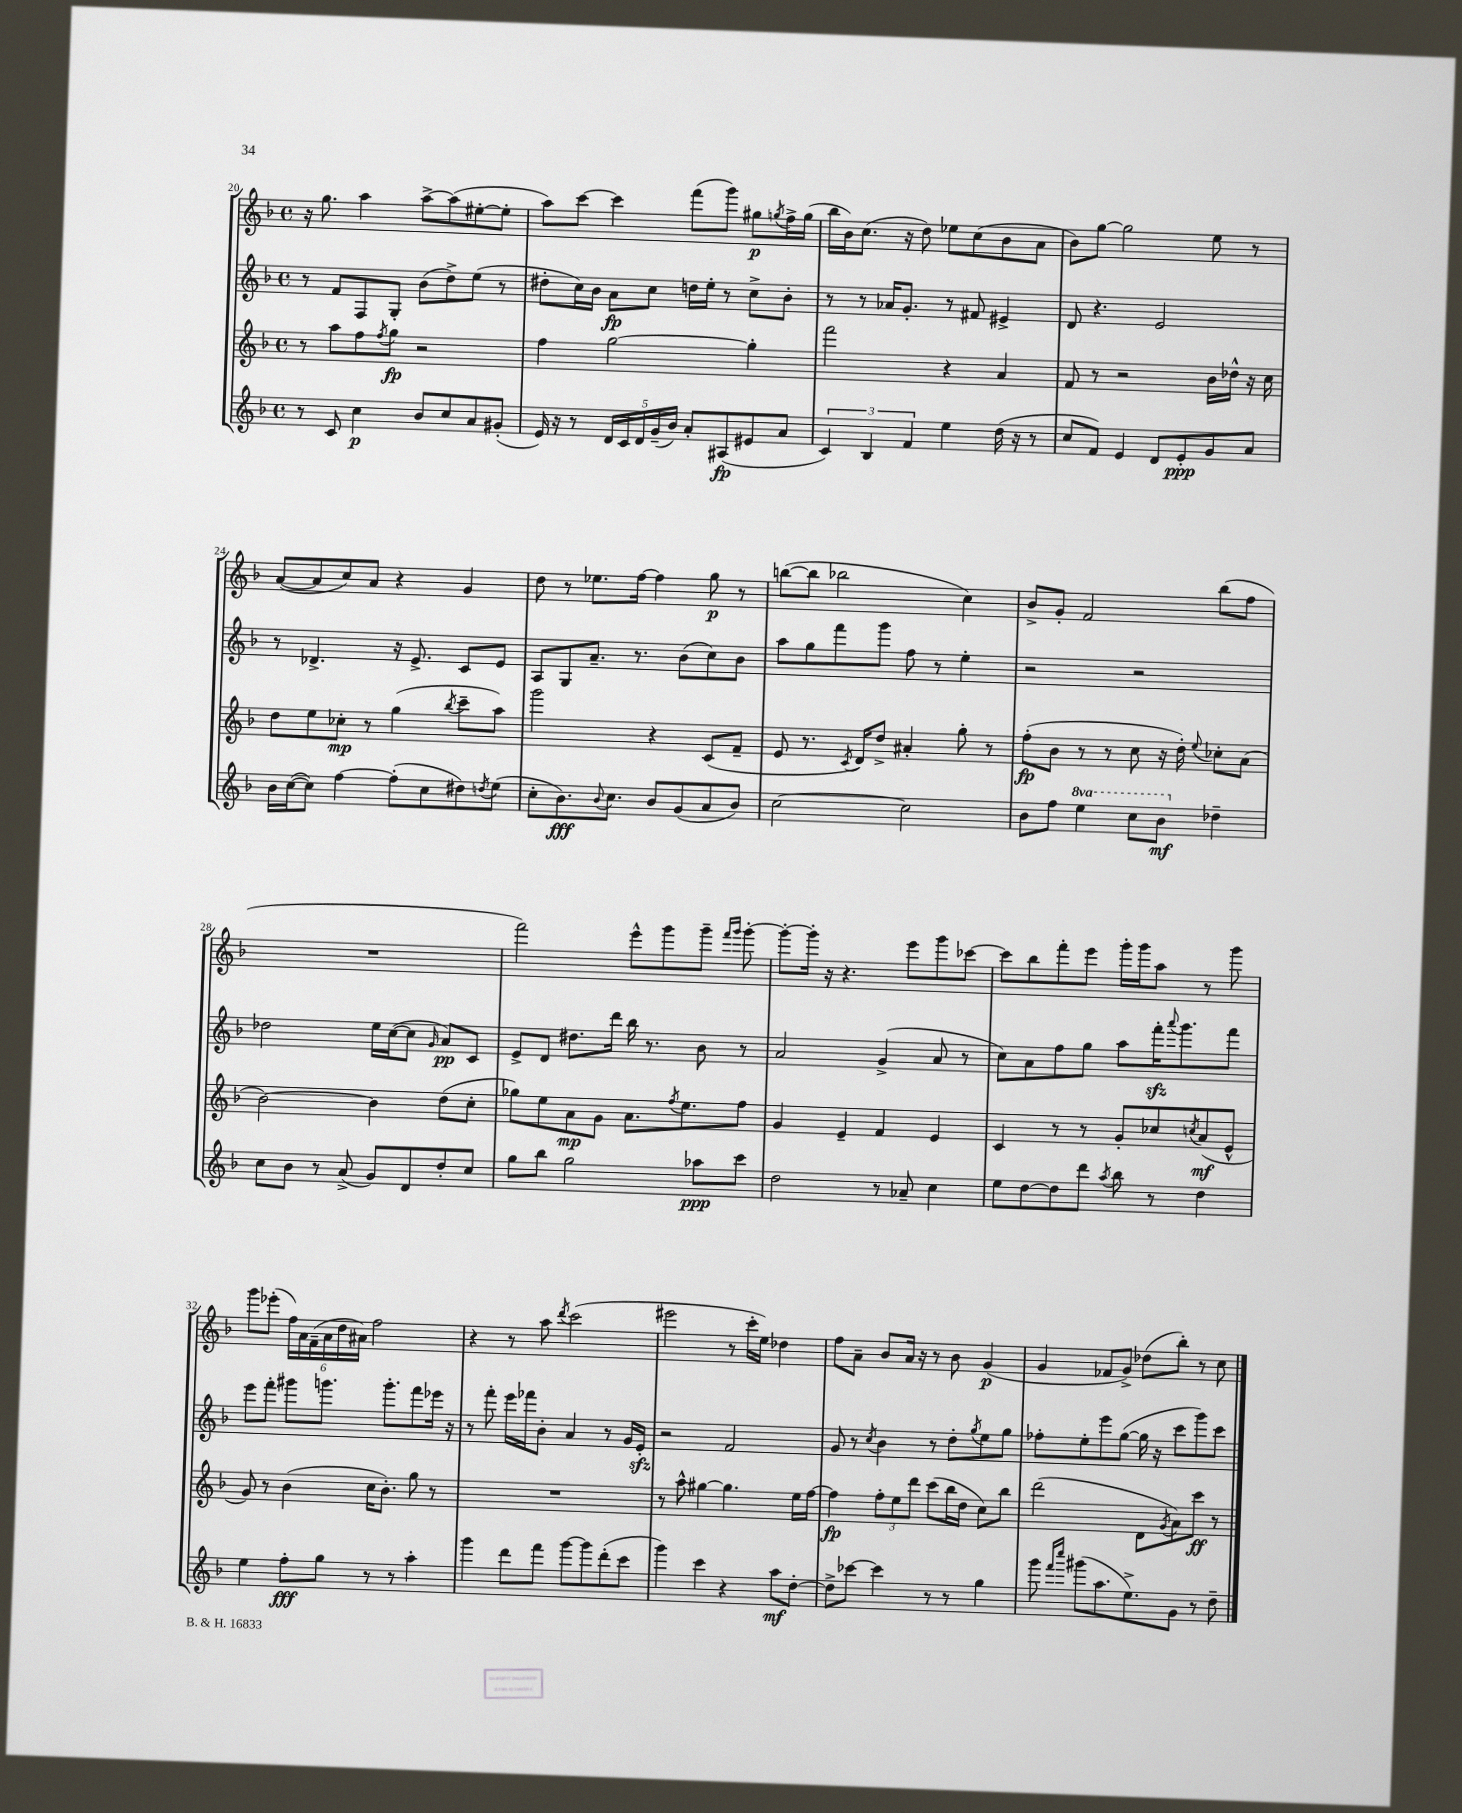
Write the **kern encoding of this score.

**kern	**dynam	**kern	**dynam	**kern	**dynam	**kern	**dynam
*part4	*part4	*part3	*part3	*part2	*part2	*part1	*part1
*staff4	*staff4	*staff3	*staff3	*staff2	*staff2	*staff1	*staff1
*clefG2	*	*clefG2	*	*clefG2	*	*clefG2	*
*k[b-]	*	*k[b-]	*	*k[b-]	*	*k[b-]	*
*M4/4	*	*M4/4	*	*M4/4	*	*M4/4	*
*met(c)	*	*met(c)	*	*met(c)	*	*met(c)	*
=20	=20	=20	=20	=20	=20	=20	=20
8r	.	8r	.	8r	.	16r	.
.	.	.	.	.	.	8.gg\	.
8c/	.	8aa\L	.	8f/L	.	.	.
4cc\	p	8ff\	.	8F/	.	4aa\	.
.	.	8qff/	.	.	.	.	.
.	.	8gg\J	fp	8G'/J	.	.	.
8b-/L	.	2r	.	(8b-\L	.	[8aa^\L	.
8cc/	.	.	.	8dd^\)	.	(8aa\]	.
8a/	.	.	.	(8ee\J	.	[8ee#X'\	.
(8g#X'/J	.	.	.	8r	.	8ee#'\J]	.
=21	=21	=21	=21	=21	=21	=21	=21
16e/)	.	4ff\	.	8dd#X'\L	.	8aa\L)	.
16r	.	.	.	.	.	.	.
8r	.	.	.	16cc\L)	.	[8ccc\J	.
.	.	.	.	16b-\JJ	.	.	.
20d/LL	.	[2gg\	.	8a\L	fp	4ccc\]	.
20c/	.	.	.	.	.	.	.
20d/	.	.	.	.	.	.	.
.	.	.	.	8cc\J	.	.	.
(20g~/	.	.	.	.	.	.	.
20b-/JJ)	.	.	.	.	.	.	.
8a'/L	.	.	.	16ddn\LL	.	(8fff\L	.
.	.	.	.	16ee'\JJ	.	.	.
(8A#X/	fp	.	.	8r	.	8ggg\J)	.
8e#X/	.	4gg'\]	.	8cc^\L	.	8gg#X\L	p
.	.	.	.	.	.	8qggn/	.
8a/J	.	.	.	8b-'\J	.	16ff^\L	.
.	.	.	.	.	.	(16gg\JJ	.
=22	=22	=22	=22	=22	=22	=22	=22
6c/)	.	2fff\	.	8r	.	16bb-\LL	.
.	.	.	.	.	.	16b-\J)	.
.	.	.	.	8r	.	(8.cc\J	.
6B-/	.	.	.	.	.	.	.
.	.	.	.	16a-X/KL	.	.	.
.	.	.	.	8.g'/J	.	16r	.
6f/	.	.	.	.	.	.	.
.	.	.	.	.	.	8dd\)	.
4ee\	.	4r	.	8r	.	8ee-X\L	.
.	.	.	.	8f#X/	.	(8cc\	.
(16dd\	.	4a/	.	4e#X^/	.	8b-\	.
16r	.	.	.	.	.	.	.
8r	.	.	.	.	.	8a\J	.
=23	=23	=23	=23	=23	=23	=23	=23
8cc/L	.	8f/	.	8d/	.	8b-\L)	.
8f/J)	.	8r	.	4.r	.	[8gg\J	.
4e/	.	2r	.	.	.	2gg\]	.
8d/L	.	.	.	2e/	.	.	.
8e'/	ppp	.	.	.	.	.	.
8g/	.	16b-\LL	.	.	.	8ee\	.
.	.	16dd-X^^\JJ	.	.	.	.	.
8a/J	.	16r	.	.	.	8r	.
.	.	16cc\	.	.	.	.	.
!!LO:LB:g=z
=24	=24	=24	=24	=24	=24	=24	=24
16b-\LL	.	8dd\L	.	8r	.	([8a/L	.
([16cc\J	.	.	.	.	.	.	.
8cc\J])	.	8ee\	.	4.d-X^/	.	8a/]	.
[4ff\	.	8cc-X'\J	mp	.	.	8cc/)	.
.	.	8r	.	.	.	8a/J	.
(8ff'\L]	.	(4gg\	.	16r	.	4r	.
.	.	.	.	8.e^/	.	.	.
8cc\	.	.	.	.	.	.	.
.	.	8qbb-/	.	.	.	.	.
8dd#X\)	.	8ccc~\L	.	8c/L	.	4g/	.
8qddn/	.	.	.	.	.	.	.
(8ee\J	.	8aa\J)	.	8e/J	.	.	.
=25	=25	=25	=25	=25	=25	=25	=25
8cc'\L	.	2ggg\	.	8A/L	.	8dd\	.
8.b-\)	fff	.	.	8G/	.	8r	.
.	.	.	.	8.a~/J	.	8.ee-X\L	.
8qqb-/	.	.	.	.	.	.	.
8.cc\J	.	.	.	.	.	.	.
.	.	.	.	8.r	.	[16ff\Jk	.
8b-/L	.	4r	.	.	.	4ff\]	.
(8g/	.	.	.	(8b-\L	.	.	.
8a/	.	(8c/L	.	8cc\)	.	8gg\	p
8b-/J)	.	8f~/J	.	8b-\J	.	8r	.
=26	=26	=26	=26	=26	=26	=26	=26
[2cc\	.	8e/	.	8aa\L	.	([8bbn\L	.
.	.	8.r	.	8gg\	.	8bb\J]	.
.	.	.	.	8fff\	.	2bb-X\	.
.	.	8qc/	.	.	.	.	.
.	.	16d/KL)	.	.	.	.	.
.	.	8dd^/J	.	8ggg\J	.	.	.
2cc\]	.	4a#X'/	.	8ff\	.	.	.
.	.	.	.	8r	.	.	.
.	.	8gg'\	.	4ee'\	.	4cc\)	.
.	.	8r	.	.	.	.	.
=27	=27	=27	=27	=27	=27	=27	=27
8b-\L	.	(8ff'\L	fp	2r	.	8b-^/L	.
8ff\J	.	8b-\J	.	.	.	8g'/J	.
*8va	*	*	*	*	*	*	*
4eee\	.	8r	.	.	.	2f/	.
.	.	8r	.	.	.	.	.
8ccc\L	.	8cc\	.	2r	.	.	.
8bb-\J	mf	16r	.	.	.	.	.
.	.	16dd'\)	.	.	.	.	.
.	.	8qqee/	.	.	.	.	.
*X8va	*	*	*	*	*	*	*
4dd-X~\	.	8cc-X'\L	.	.	.	(8bb-\L	.
.	.	(8a\J	.	.	.	8ff\J	.
!!LO:LB:g=z
=28	=28	=28	=28	=28	=28	=28	=28
8cc\L	.	[2b-\)	.	2dd-X\	.	1r	.
8b-\J	.	.	.	.	.	.	.
8r	.	.	.	.	.	.	.
(8a^/	.	.	.	.	.	.	.
8g/L)	.	4b-\]	.	16ee\LL	.	.	.
.	.	.	.	([16cc\J	.	.	.
8d/	.	.	.	8cc\J]	.	.	.
.	.	.	.	16qqg/	.	.	.
8dd'/	.	(8dd\L	.	8a/L)	pp	.	.
8cc/J	.	8cc'\J	.	8c/J	.	.	.
=29	=29	=29	=29	=29	=29	=29	=29
8gg\L	.	8gg-X\L)	.	8e^/L	.	2fff\)	.
8bb-\J	.	8ee\	.	8d/J	.	.	.
2gg\	.	8a\	mp	8.dd#X\L	.	.	.
.	.	8g\J	.	.	.	.	.
.	.	.	.	16ddd\Jk	.	.	.
.	.	8.a\L	.	16bb-\	.	8eee^^\L	.
.	.	.	.	8.r	.	.	.
.	.	.	.	.	.	8ggg\	.
.	.	8qff/	.	.	.	.	.
.	.	8.ee\	.	.	.	.	.
8aa-X\L	ppp	.	.	8b-\	.	8ggg~\J	.
.	.	.	.	.	.	16qqfff/LL	.
.	.	.	.	.	.	16qqggg/JJ	.
8ccc\J	.	8ff\J	.	8r	.	[8ggg'\	.
=30	=30	=30	=30	=30	=30	=30	=30
2dd\	.	4g/	.	2a/	.	8ggg'\L_	.
.	.	.	.	.	.	16ggg'\Jk]	.
.	.	.	.	.	.	16r	.
.	.	4e~/	.	.	.	4.r	.
8r	.	4f/	.	(4g^/	.	.	.
8a-X~/	.	.	.	.	.	8eee\L	.
4cc\	.	4e/	.	8a/	.	8ggg\	.
.	.	.	.	8r	.	[8ccc-X\J	.
=31	=31	=31	=31	=31	=31	=31	=31
8ee\L	.	4c/	.	8cc\L)	.	8ccc-\L]	.
[8dd\	.	.	.	8a\	.	8bb-\	.
8dd\]	.	8r	.	8ff\	.	8fff'\	.
8ddd\J	.	8r	.	8gg\J	.	8eee\J	.
8qaa/	.	.	.	.	.	.	.
8bb-\	.	8g'/L	.	8aa\L	.	16ggg'\LL	.
.	.	.	.	.	.	16ggg\J	.
8r	.	8cc-X/	.	16fffzz'\K	.	8aa\J	.
.	.	.	.	8qqaaa/	.	.	.
.	.	.	.	8.ggg\	.	.	.
.	.	8qccn/	.	.	.	.	.
4dd\	.	(8a/	mf	.	.	8r	.
.	.	8e^^/J	.	8fff\J	.	8ggg\	.
!!LO:LB:g=z
=32	=32	=32	=32	=32	=32	=32	=32
4ee\	.	8g/)	.	8eee\L	.	8ggg\L	.
.	.	8r	.	8fff'\J	.	(8eee-X'\J	.
8ff'\L	fff	(4b-\	.	8ggg#X\L	.	24ff\LL)	.
.	.	.	.	.	.	24a\	.
.	.	.	.	.	.	(24f~\	.
8gg\J	.	.	.	8.gggn\J	.	24a\	.
.	.	.	.	.	.	24dd\	.
.	.	.	.	.	.	24a#X\JJ)	.
8r	.	16cc\KL	.	.	.	2ff\	.
.	.	8.b-'\J)	.	8.ggg'\L	.	.	.
8r	.	.	.	.	.	.	.
4aa'\	.	8gg\	.	8fff\	.	.	.
.	.	8r	.	16eee-X\Jk	.	.	.
.	.	.	.	16r	.	.	.
=33	=33	=33	=33	=33	=33	=33	=33
4ggg\	.	1r	.	8r	.	4r	.
.	.	.	.	8fff'\	.	.	.
8ddd\L	.	.	.	16eee\LL	.	8r	.
.	.	.	.	16fff-X\J	.	.	.
8fff\J	.	.	.	8b-'\J	.	8aa\	.
.	.	.	.	.	.	8qddd/	.
[8ggg\L	.	.	.	4a/	.	(2ccc\	.
8ggg\]	.	.	.	.	.	.	.
(8ddd'\	.	.	.	8r	.	.	.
8ccc\J	.	.	.	16g/LL	.	.	.
.	.	.	.	16ezz'/JJ	.	.	.
=34	=34	=34	=34	=34	=34	=34	=34
4ggg\)	.	8r	.	2r	.	2eee#X\	.
.	.	8aa^^\	.	.	.	.	.
4ccc\	.	[4gg#X\	.	.	.	.	.
4r	.	4.gg#\]	.	2f/	.	8r	.
.	.	.	.	.	.	16ccc'\LL	.
.	.	.	.	.	.	16ee\JJ)	.
8aa\L	mf	.	.	.	.	4dd-X\	.
[8dd'\J	.	16ee\LL	.	.	.	.	.
.	.	[16ff\JJ	.	.	.	.	.
=35	=35	=35	=35	=35	=35	=35	=35
8dd^\L]	.	4ff\]	fp	8g/	.	8ff\L	.
[8ccc-X\J	.	.	.	8r	.	8a~\J	.
.	.	.	.	8qcc/	.	.	.
4ccc-\]	.	12ff'\L	.	4b-\	.	8b-/L	.
.	.	12ee\	.	.	.	.	.
.	.	.	.	.	.	16a/Jk	.
.	.	12ddd\J	.	.	.	.	.
.	.	.	.	.	.	16r	.
8r	.	(8ccc\L	.	8r	.	8r	.
8r	.	16bb-\L	.	8dd'\L	.	8b-\	.
.	.	16dd\JJ	.	.	.	.	.
.	.	.	.	8qgg/	.	.	.
4gg\	.	8cc\L)	.	8ee\	.	(4g/	p
.	.	8bb-\J	.	8gg\J	.	.	.
=36	=36	=36	=36	=36	=36	=36	=36
8ggg\	.	(2ddd\	.	8ff-X'\L	.	4g/	.
16qqfff/LL	.	.	.	.	.	.	.
16qqcccc/JJ	.	.	.	.	.	.	.
(8ggg#X\L	.	.	.	8ee'\	.	.	.
8.aa\	.	.	.	8eee\	.	8f-X/L	.
.	.	.	.	([8gg\J	.	8g^/J)	.
8.ee^\)	.	.	.	.	.	.	.
.	.	8d\L	.	16gg\]	.	(8dd-X\L	.
.	.	.	.	16r	.	.	.
.	.	8qg/	.	.	.	.	.
8g\J	.	8a\)	.	8ccc\L	.	8bb-'\J)	.
8r	.	8ccc\J	ff	8ggg\)	.	8r	.
8dd~\	.	8r	.	8ccc\J	.	8cc\	.
==	==	==	==	==	==	==	==
*-	*-	*-	*-	*-	*-	*-	*-
